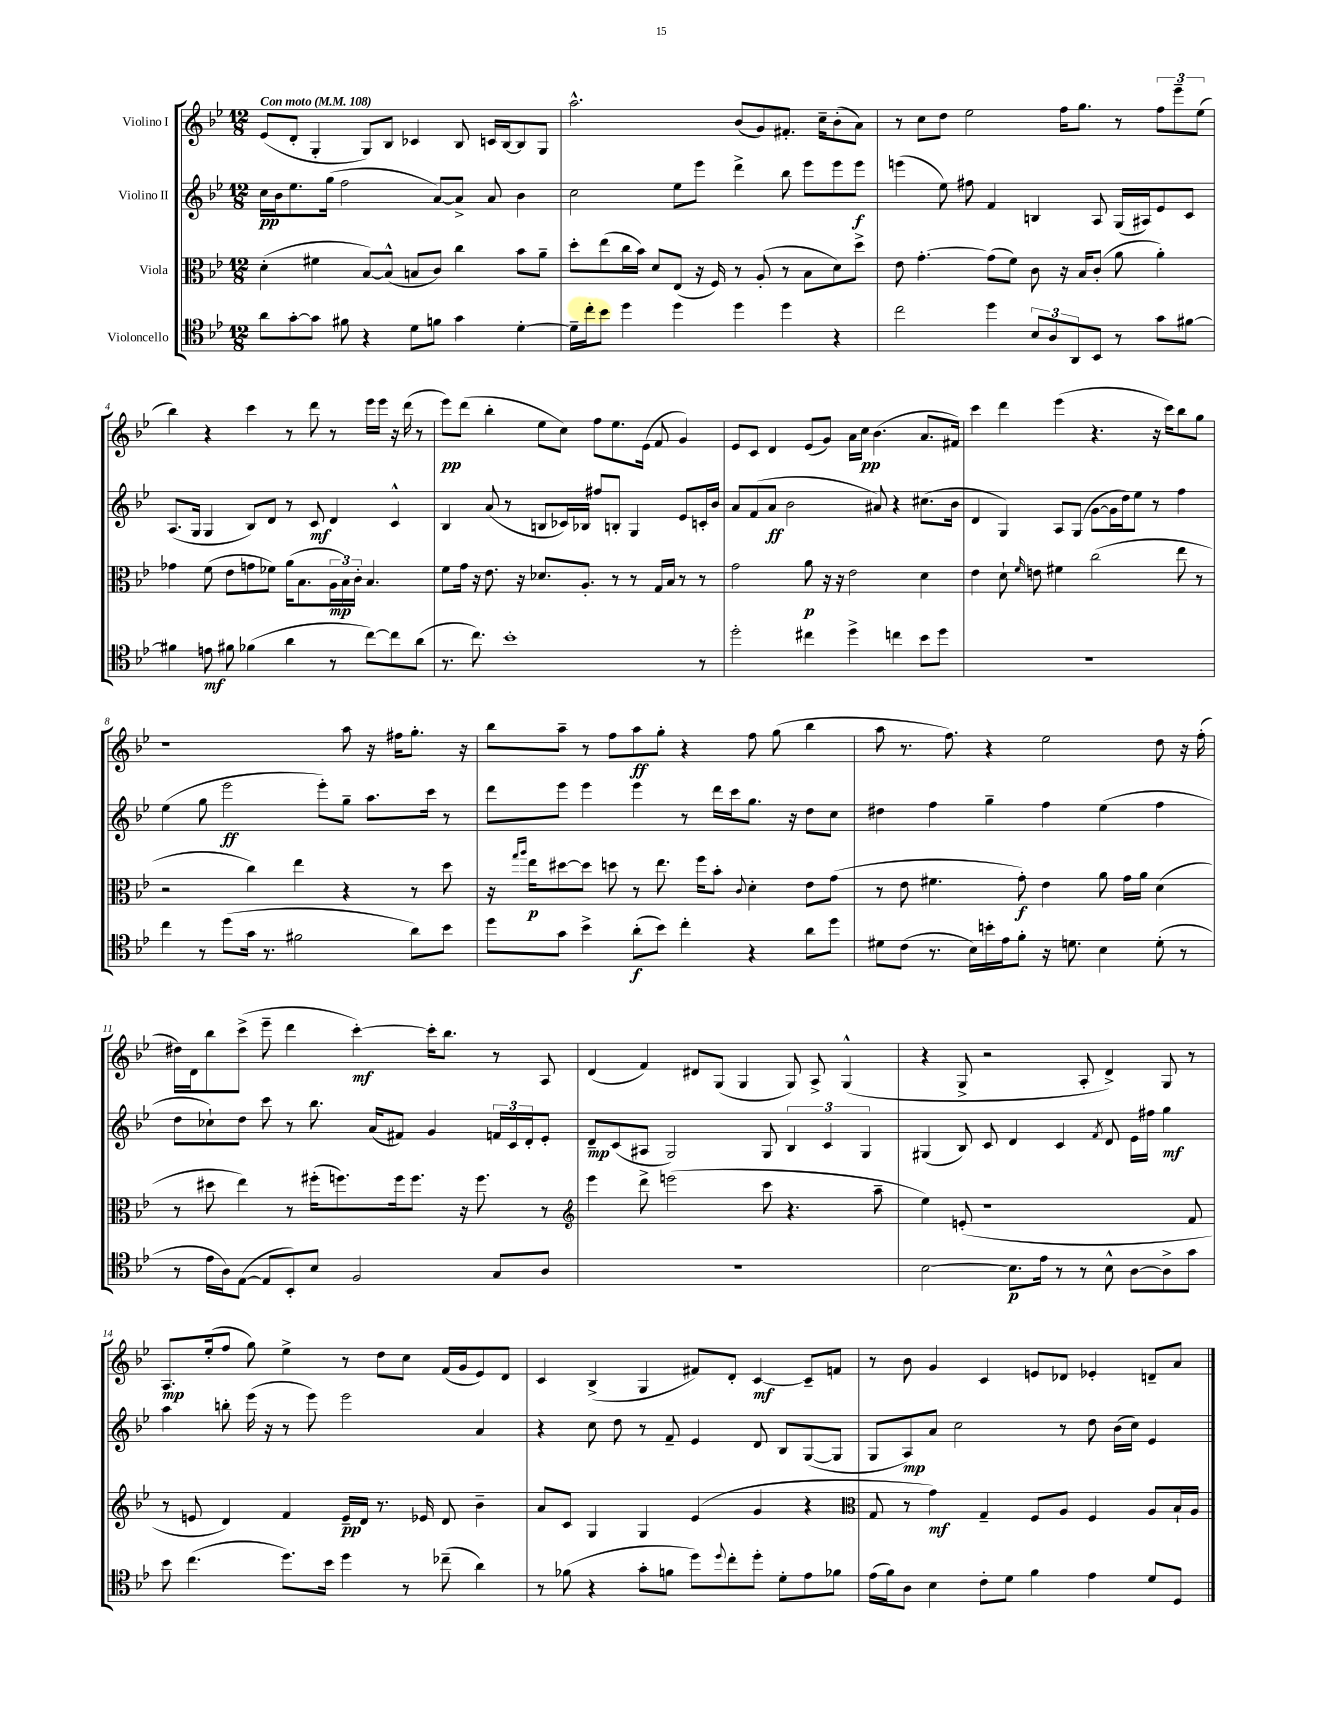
<<
\new StaffGroup <<
\new Staff = "s0" \with { instrumentName = "Violino I" } {
    \clef treble \key bes \major \numericTimeSignature \time 12/8 \tempo "Con moto" 4 = 108
    ees'8( d'8-. g4-. g8) bes8 ces'4 bes8 c'16 bes16~ bes8 g8 |
    a''2.-^ bes'8( g'8) fis'8.-. c''16-- bes'8-.( a'8) |
    r8 c''8 d''8 ees''2 f''16 g''8. r8 \tuplet 3/2 { f''8 ees'''8-- ees''8( } |
    bes''4) r4 c'''4 r8 d'''8 r8 ees'''16 ees'''16 r16 d'''16( r8 |
    ees'''8\pp) d'''8( bes''4-. ees''8 c''8) f''8 ees''8. ees'16( f'8 g'4) |
    ees'8 c'8 d'4 ees'8( g'8) a'16 c''16\pp bes'4.( a'8. fis'16) |
    c'''4 d'''4 ees'''4( r4. r16 c'''16) bes''8 g''8 |
    r1 a''8 r16 fis''16 g''8.-. r16 |
    bes''8 a''8-- r8 f''8 a''8\ff g''8-. r4 f''8 g''8( bes''4 |
    a''8 r8. f''8.) r4 ees''2 d''8 r16 f''16-.( |
    dis''16) d'16 bes''8 c'''8->( ees'''8-- d'''4 c'''4~-.\mf) c'''16-. bes''8. r8 a8 |
    d'4( f'4) dis'8 g8( g4 g8) a8-> g4-^( |
    r4 g8-> r2 a8-. d'4->) g8 r8 |
    a8.\mp ees''16-.( f''8 g''8) ees''4-> r8 d''8 c''8 f'16( g'16 ees'8) d'8 |
    c'4 bes4->( g4 fis'8) d'8-. c'4~\mf c'8-- f'8 |
    r8 bes'8 g'4 c'4 e'8 des'8 ees'4-. d'8-- a'8 \bar "|." |
}
\new Staff = "s1" \with { instrumentName = "Violino II" } {
    \clef treble \key bes \major \numericTimeSignature \time 12/8
    c''16\pp bes'16 ees''8. g''16( f''2 a'8~) a'8-> a'8 bes'4 |
    c''2 ees''8 ees'''8 d'''4-> bes''8 ees'''8 ees'''8 ees'''8\f |
    e'''4( ees''8) fis''8 f'4 b4 a8 g16( ais16) ees'8 c'8 |
    a8.( g16 g4 bes8) d'8 r8 c'8\mf d'4 c'4-^ |
    bes4 a'8( r8 b8 ces'16) bes16 fis''8 b8-. g4 ees'8 c'16-. bes'16 |
    a'8 f'8( a'8\ff bes'2 ais'8) r4 cis''8.( bes'16 |
    d'4 g4) a8 g8( g'8~ g'16 d''16) ees''8 r8 f''4 |
    ees''4( g''8 ees'''2\ff ees'''8-.) g''8-- a''8. c'''16 r8 |
    d'''8 ees'''8 ees'''4 ees'''4 r8 d'''16 c'''16 g''8. r16 d''8 c''8 |
    dis''4 f''4 g''4-- f''4 ees''4( f''4 |
    d''8 ces''8-!) d''8 c'''8 r8 bes''8. a'16( fis'8) g'4 \tuplet 3/2 { f'16 c'16 d'16-. } ees'8-. |
    d'8--\mp c'8( ais8 g2) g8 \tuplet 3/2 { bes4 c'4 g4 } |
    gis4( bes8) c'8 d'4 c'4 \acciaccatura { f'8 } d'8 ees'16 fis''16 g''4\mf |
    a''4 b''8-. ees'''16( r16 r8 ees'''8) ees'''2 a'4 |
    r4 c''8 d''8 r8 f'8-- ees'4 d'8 bes8 g8~( g8 |
    g8 a8\mp) a'8 c''2 r8 d''8 bes'16( c''16) ees'4 \bar "|." |
}
\new Staff = "s2" \with { instrumentName = "Viola" } {
    \clef alto \key bes \major \numericTimeSignature \time 12/8
    d'4-.( fis'4 bes8~) bes8-^( b8 c'8) c''4 bes'8 a'8-- |
    d''8-. ees''8( c''16 bes'16) d'8 ees8( r16 f16) r8 a8-.( r8 bes8 d'8) d''8-> |
    ees'8 g'4.~-. g'8( f'8) c'8 r16 bes16 c'8-.( a'8 a'4-.) |
    ges'4 f'8( ees'8 g'8 fes'8) a'16( bes8. \tuplet 3/2 { a16\mp bes16) c'16-. } bes4. |
    f'8 g'16 r16 ees'8. r16 des'8. a8.-. r8 r8 g16 bes16 r8 r8 |
    g'2 a'8\p r16 r16 ees'2 d'4 |
    ees'4 d'8-! \grace { f'16 } e'8 fis'4 c''2( ees''8 r8 |
    r2 c''4) ees''4 r4 r8 d''8 |
    r16 \grace { g''16 a''16 } ees''16\p dis''8~ dis''8 d''8 r8 ees''8. f''16 bes'8-. \appoggiatura { c'8 } d'4-. ees'8 g'8( |
    r8 ees'8 fis'4. g'8-.\f) ees'4 a'8 g'16 a'16 d'4( |
    r8 dis''8 ees''4) r8 fis''16-.( f''8.) f''16 f''8. r16 f''8. r8 |
    \clef treble ees'''4 d'''8-> e'''2( c'''8 r4. a''8-- |
    ees''4) e'8-.( r1 f'8 |
    r8 e'8 d'4) f'4 e'16--\pp d'16 r8. ees'16 d'8 bes'4-- |
    a'8 c'8 g4 g4 ees'4( g'4 r4 |
    \clef alto g8 r8 g'4\mf) g4-- f8 a8 f4 a8 bes16-! a16 \bar "|." |
}
\new Staff = "s3" \with { instrumentName = "Violoncello" } {
    \clef tenor \key bes \major \numericTimeSignature \time 12/8
    a'8 g'8~-. g'8 fis'8 r4 d'8 f'8 g'4 d'4~-. |
    d'16-- c''16-. bes'8 d''4 d''4 d''4 d''4 r4 |
    c''2 d''4 \tuplet 3/2 { bes8 a8 a,8 } bes,8 r8 g'8 fis'8~ |
    fis'4 e'8\mf fis'8 fes'4( a'4 r8 c''8~) c''8 a'8( |
    r8. c''8.) bes'1-. r8 |
    d''2-. cis''4 d''4-> c''4 bes'8 d''8 |
    R1. |
    c''4 r8 d''8( g'16 r8. fis'2 a'8) bes'8 |
    d''8 g'8 bes'4-> a'8-.\f( bes'8) c''4-. r4 a'8 d''8 |
    dis'8 c'8( r8. bes16) b'16-. ees'16 f'8-. r16 d'8. bes4 d'8-.( r8 |
    r8 ees'16 a16) ees8~( ees8 bes,8-.) bes8 f2 g8 a8 |
    R1. |
    bes2~ bes8.\p ees'16 r8 r8 bes8-^ a8~ a8-> g'8 |
    bes'8 c''4.( d''8.) bes'16 d''4 r8 ces''8--( a'4) |
    r8 fes'8( r4 g'8-. f'8 d''8) \appoggiatura { d''8 } c''8-. d''8-. d'8-. ees'8 fes'8 |
    ees'16( f'16) a8 bes4 c'8-. d'8 f'4 ees'4 d'8 d8 \bar "|." |
}
>>
>>
